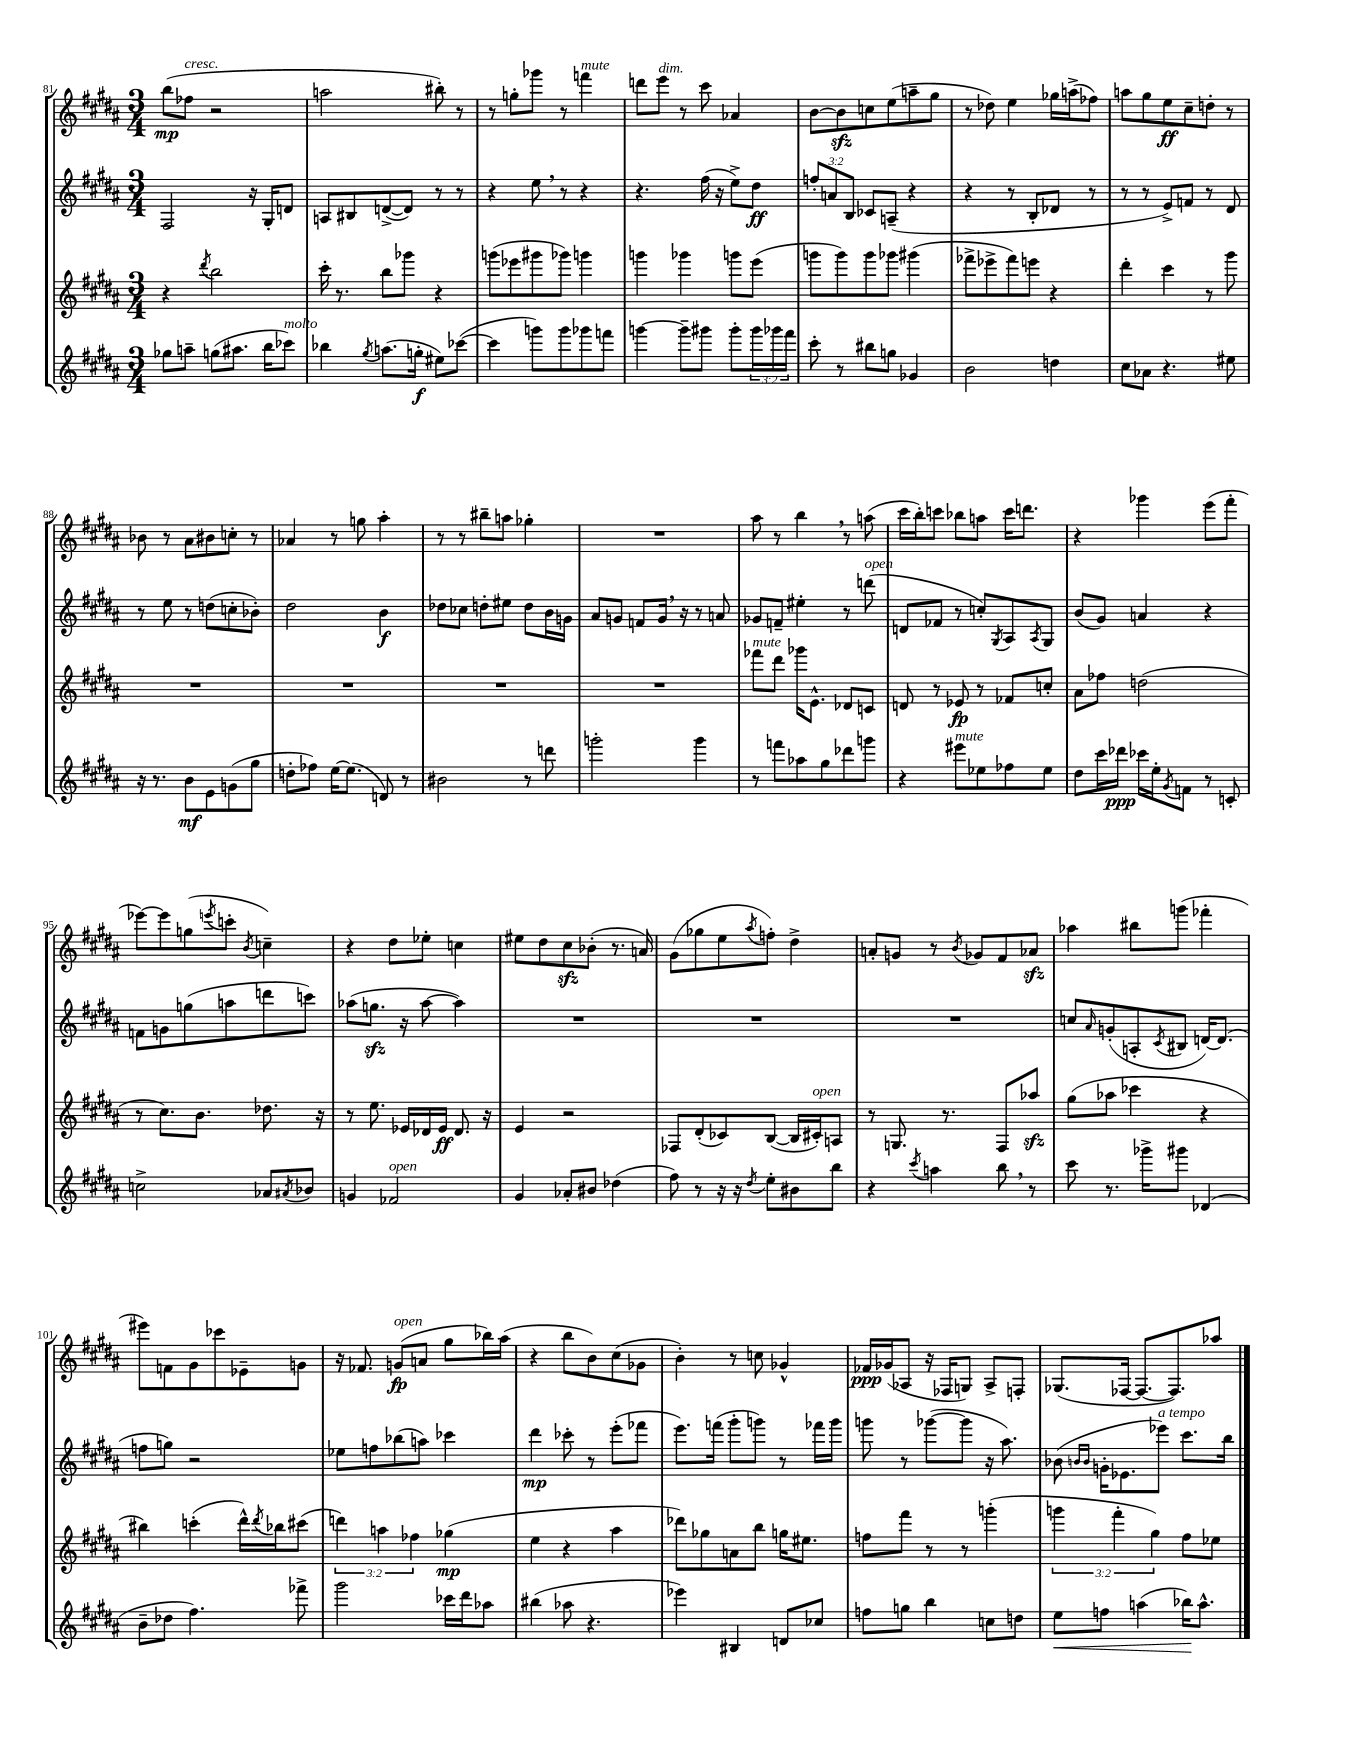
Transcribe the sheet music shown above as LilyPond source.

<<
\new StaffGroup <<
\new Staff = "s0" {
    \clef treble \key b \major \numericTimeSignature \time 3/4
    b''8\mp( fes''8^\markup { \italic "cresc." } r2 |
    a''2 bis''8-.) r8 |
    r8 g''8-. ges'''8 r8 f'''4^\markup { \italic "mute" } |
    d'''8 e'''8^\markup { \italic "dim." } r8 cis'''8 aes'4 |
    b'8~ b'8\sfz c''8 e''8( a''8-- gis''8 |
    r8 des''8) e''4 ges''16 a''16->( fes''8) |
    a''8 gis''8 e''8\ff cis''8-- d''8-. r8 |
    bes'8 r8 ais'8 bis'8 c''8-. r8 |
    aes'4 r8 g''8 ais''4-. |
    r8 r8 bis''8-- a''8 ges''4-. |
    R2. |
    ais''8 r8 b''4 \breathe r8 a''8( |
    cis'''16 b''16-.) c'''8 bes''8 a''8 c'''16 d'''8. |
    r4 ges'''4 e'''8( fis'''8-. |
    ees'''8~) ees'''8 g''8( \acciaccatura { e'''8 } c'''8-. \acciaccatura { b'8 } c''4--) |
    r4 dis''8 ees''8-. c''4 |
    eis''8 dis''8 cis''8\sfz bes'8-.( r8. a'16) |
    gis'8( ges''8 e''8 \acciaccatura { ais''8 } f''8-.) dis''4-> |
    a'8-. g'8 r8 \acciaccatura { b'8 } ges'8 fis'8 aes'8\sfz |
    aes''4 bis''8 g'''8( fes'''4-. |
    eis'''8) f'8 gis'8 ces'''8 ees'8-- g'8 |
    r16 fes'8. g'8\fp^\markup { \italic "open" }( a'8 gis''8 bes''16) ais''16( |
    r4 b''8 b'8) cis''8( ges'8 |
    b'4-.) r8 c''8 ges'4-^ |
    fes'16\ppp ges'16( aes8 r16 fes16 g8) aes8-> f8-. |
    ges8.( fes16~ fes8.~ fes8.) aes''8 \bar "|." |
}
\new Staff = "s1" {
    \clef treble \key b \major \numericTimeSignature \time 3/4 \override Staff.TupletNumber.text = #tuplet-number::calc-fraction-text
    fis2 r16 gis16-. d'8 |
    a8 bis8 d'8~->( d'8) r8 r8 |
    r4 e''8 \breathe r8 r4 |
    r4. fis''16( r16 e''8->) dis''8\ff |
    \tuplet 3/2 { f''8-. a'8 b8 } ces'8 a8--( r4 |
    r4 r8 b8-. des'8 r8 |
    r8 r8 e'8->) f'8 r8 dis'8 |
    r8 e''8 r8 d''8( c''8-. bes'8-.) |
    dis''2 b'4\f |
    des''8 ces''8 d''8-. eis''8 d''8 b'16 g'16 |
    ais'8 g'8 f'8 g'16 \breathe r16 r8 a'8 |
    ges'8 f'8-- eis''4-. r8 d'''8^\markup { \italic "open" }( |
    d'8 fes'8 r8 c''8-.) \acciaccatura { gis8 } ais8 \acciaccatura { ais8 } gis8 |
    b'8( gis'8) a'4 r4 |
    f'8 g'8 g''8( a''8 d'''8 c'''8) |
    aes''8( g''8.\sfz r16 aes''8~ aes''4) |
    R2. |
    R2. |
    R2. |
    c''8 \grace { ais'16 } g'8-.( a8-. \acciaccatura { cis'8 } bis8 d'16~) d'8.( |
    f''8 g''8) r2 |
    ees''8 f''8 bes''8( a''8) ces'''4 |
    dis'''4\mp ces'''8-. r8 e'''8-.( fes'''8 |
    e'''8.) f'''16( gis'''8-. g'''8) r8 fes'''16 g'''16 |
    g'''8 r8 ges'''8~( ges'''8 r16 ais''8.) |
    bes'8( \grace { b'16 b'16 } g'16-. ees'8. ees'''8^\markup { \italic "a tempo" }) cis'''8. b''16 \bar "|." |
}
\new Staff = "s2" {
    \clef treble \key b \major \numericTimeSignature \time 3/4 \override Staff.TupletNumber.text = #tuplet-number::calc-fraction-text
    r4 \acciaccatura { dis'''8 } b''2 |
    cis'''16-. r8. b''8 ges'''8 r4 |
    g'''8( ees'''8 gis'''8 ges'''8) g'''4 |
    g'''4 ges'''4 g'''8 e'''8( |
    g'''8 g'''8) g'''8 ges'''8 gis'''4( |
    fes'''8-> ees'''8-> fes'''8) e'''8 r4 |
    dis'''4-. cis'''4 r8 gis'''8 |
    R2. |
    R2. |
    R2. |
    R2. |
    fes'''8^\markup { \italic "mute" } dis'''8 ges'''16 e'8.-^ des'8 c'8 |
    d'8 r8 ees'8\fp r8 fes'8 c''8-. |
    ais'8 fes''8 d''2( |
    r8 cis''8.) b'8. des''8. r16 |
    r8 e''8. ees'16 des'16 ees'16\ff des'8. r16 |
    e'4 r2 |
    fes8 dis'8-.( ces'8) b8~( b16 cis'16-.^\markup { \italic "open" }) a8 |
    r8 g8. r8. fis8 aes''8\sfz |
    gis''8( aes''8 ces'''4 r4 |
    bis''4) c'''4-.( dis'''16-^) \acciaccatura { dis'''8 } bes''16 cis'''8( |
    \tuplet 3/2 { d'''4) a''4 fes''4 } ges''4\mp( |
    e''4 r4 ais''4 |
    des'''8) ges''8 a'8 b''8 g''16 eis''8. |
    f''8 fis'''8 r8 r8 g'''4-.( |
    \tuplet 3/2 { g'''4 fis'''4-. gis''4) } fis''8 ees''8 \bar "|." |
}
\new Staff = "s3" {
    \clef treble \key b \major \numericTimeSignature \time 3/4 \override Staff.TupletNumber.text = #tuplet-number::calc-fraction-text
    ges''8 a''8-- g''8( ais''8. b''16 ces'''8^\markup { \italic "molto" }) |
    bes''4 \acciaccatura { gis''8 } a''8.( g''16-.\f eis''8) ces'''8~( |
    ces'''4 g'''8) g'''8 ges'''8 f'''8 |
    g'''4~ g'''8-- gis'''8 gis'''8-. \tuplet 3/2 { gis'''16 ges'''16 fis'''16 } |
    cis'''8-. r8 bis''8 g''8 ges'4 |
    b'2 d''4 |
    cis''8 aes'8 r4. eis''8 |
    r16 r8. b'8\mf e'8 g'8( gis''8 |
    d''8-. fes''8) e''16~ e''8.( d'8) r8 |
    bis'2 r8 d'''8 |
    g'''2-. g'''4 |
    r8 f'''8 aes''8 gis''8 des'''8 g'''8 |
    r4 eis'''8^\markup { \italic "mute" } ees''8 fes''8 ees''8 |
    dis''8 cis'''16 des'''16\ppp ces'''16 e''16-. \acciaccatura { gis'8 } f'8 r8 c'8-. |
    c''2-> aes'8 \acciaccatura { ais'8 } bes'8 |
    g'4 fes'2^\markup { \italic "open" } |
    gis'4 aes'8-. bis'8 des''4( |
    fis''8) r8 r16 r16 \acciaccatura { dis''8 } e''8-. bis'8 b''8 |
    r4 \acciaccatura { cis'''8 } a''4 b''8 \breathe r8 |
    cis'''8 r8. ges'''16-> gis'''8 des'4( |
    b'8-- des''8 fis''4.) fes'''8-> |
    gis'''2 ces'''16 dis'''16 aes''8 |
    bis''4( aes''8 r4. |
    ees'''4) bis4 d'8 ces''8 |
    f''8 g''8 b''4 c''8 d''8 |
    e''8\< f''8 a''4( bes''16\!) a''8.-^ \bar "|." |
}
>>
>>
\layout { \context { \Score currentBarNumber = #81 } }
